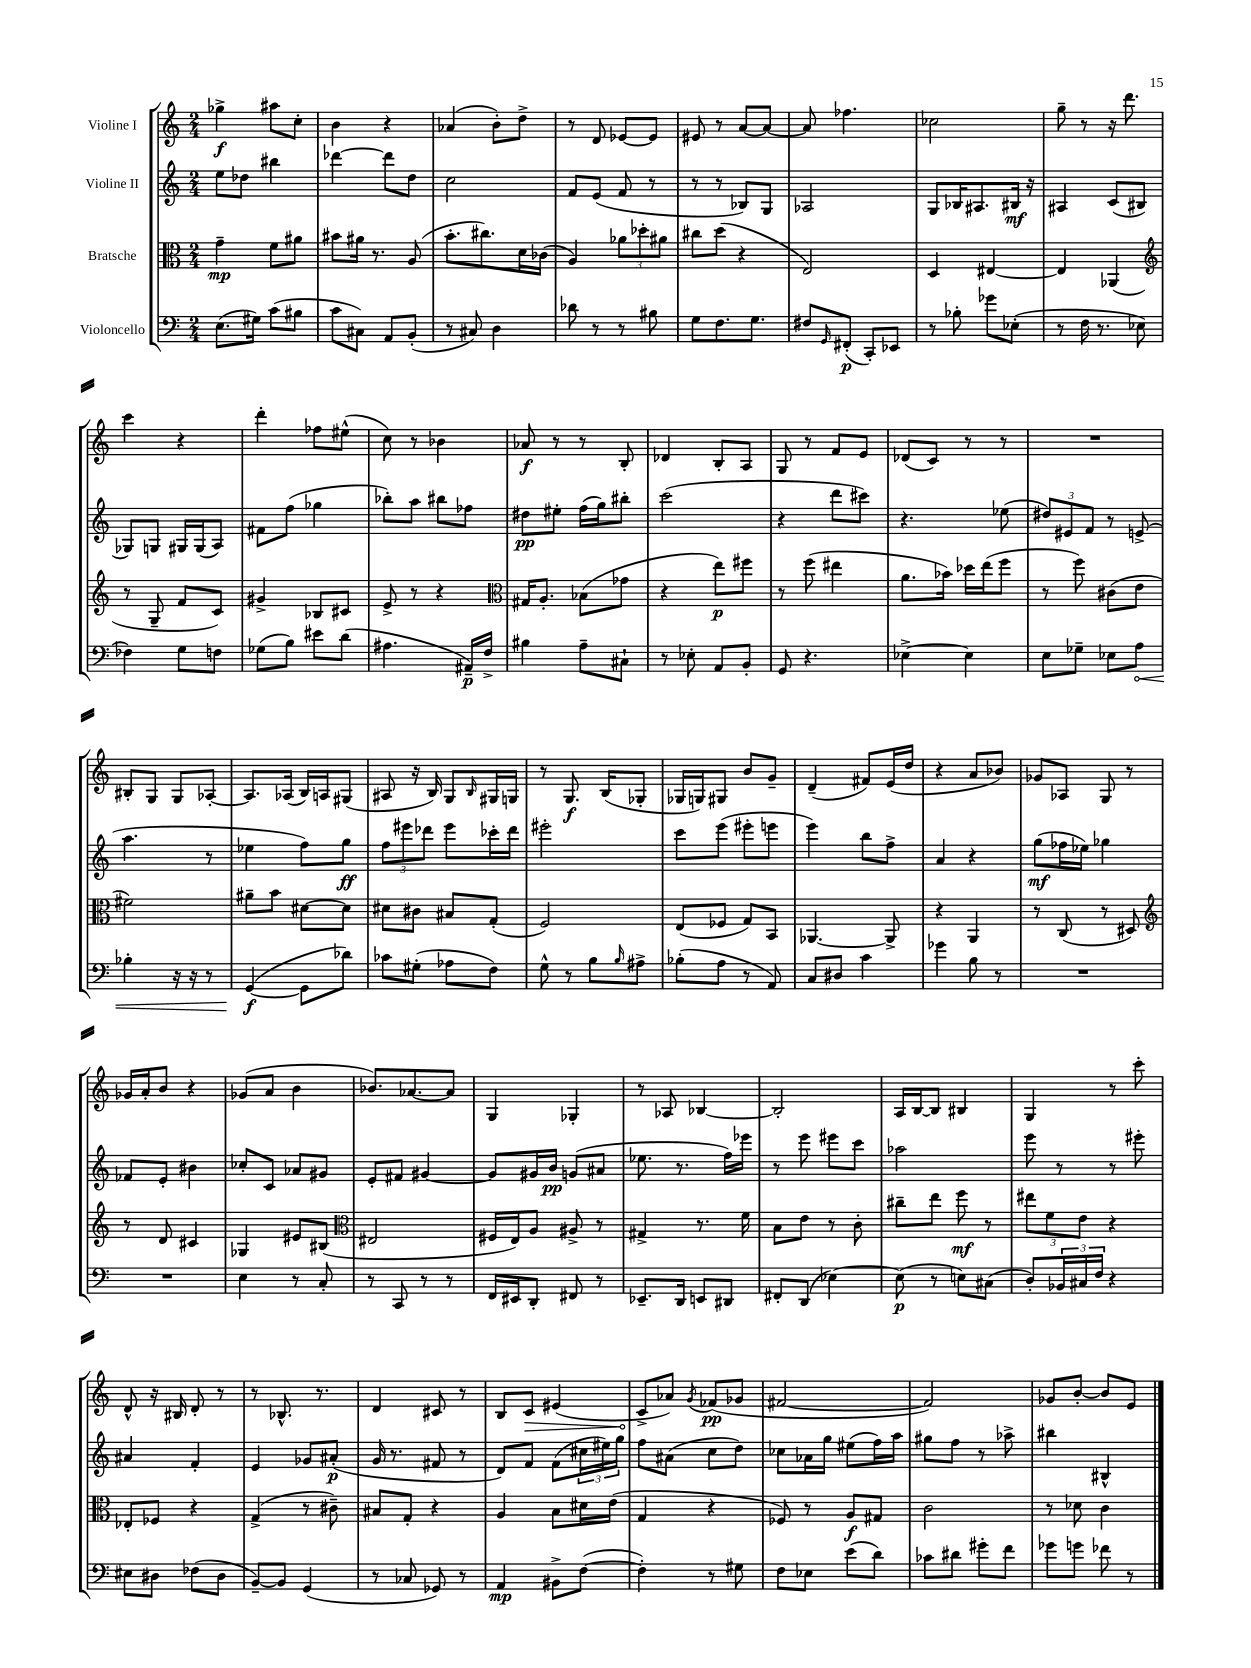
<<
\new StaffGroup <<
\new Staff = "s0" \with { instrumentName = "Violine I" } {
    \clef treble \key c \major \numericTimeSignature \time 2/4
    ges''4->\f ais''8 c''8-. |
    b'4 r4 |
    aes'4( b'8-.) d''8-> |
    r8 d'8 ees'8~ ees'8 |
    eis'8 r8 a'8~ a'8~ |
    a'8 fes''4. |
    ces''2 |
    g''8-- r8 r16 d'''8. |
    c'''4 r4 |
    d'''4-. fes''8 eis''8-^( |
    c''8) r8 bes'4 |
    aes'8\f r8 r8 b8-. |
    des'4 b8-. a8 |
    g8 r8 f'8 e'8 |
    des'8( c'8) r8 r8 |
    R2 |
    bis8-. g8 g8 aes8~-. |
    aes8. aes16( b16) a16 gis8( |
    ais8 r16 b16) g8 \grace { b16 } gis16 g16 |
    r8 g8.\f b16( ges8-. |
    ges16 g16) gis8 b'8 g'8-- |
    d'4--( fis'8) e'16( d''16 |
    r4 a'8 bes'8) |
    ges'8 aes8 g8 r8 |
    ges'16 a'16-. b'8 r4 |
    ges'8( a'8 b'4 |
    bes'8.) aes'8.~ aes'8 |
    g4 ges4-. |
    r8 aes8 bes4~ |
    bes2-. |
    a16 b16~ b8 bis4 |
    g4 r8 c'''8-. |
    d'8-^ r16 bis16 d'8-. r8 |
    r8 bes8.-^ r8. |
    d'4 cis'8 r8 |
    b8 \once \override Hairpin.circled-tip = ##t c'8\> eis'4( |
    c'8->\! aes'8) \acciaccatura { g'8 } fes'8\pp( ges'8 |
    fis'2~ |
    fis'2) |
    ges'8 b'8~-. b'8 e'8 \bar "|." |
}
\new Staff = "s1" \with { instrumentName = "Violine II" } {
    \clef treble \key c \major \numericTimeSignature \time 2/4
    e''8 des''8 bis''4 |
    des'''4~ des'''8 d''8 |
    c''2 |
    f'8 e'8( f'8 r8 |
    r8 r8 bes8) g8 |
    aes2 |
    g8 bes16 ais8. bis16\mf r16 |
    ais4 c'8( bis8 |
    ges8) g8 gis16 gis16( a8) |
    fis'8 f''8( ges''4 |
    bes''8-.) a''8 bis''8 fes''8 |
    dis''8\pp eis''8-. f''16( g''16) bis''8-. |
    c'''2( |
    r4 d'''8 cis'''8) |
    r4. ees''8( |
    \tuplet 3/2 { dis''8) eis'8 f'8 } r8 e'8->( |
    a''4. r8 |
    ees''4 f''8) g''8\ff |
    \tuplet 3/2 { f''8 eis'''8 des'''8 } eis'''8 ces'''16-. des'''16 |
    eis'''2-. |
    c'''8 e'''8( eis'''8-. e'''8 |
    e'''4) b''8 f''8-> |
    a'4 r4 |
    g''8\mf( fes''16 ees''16) ges''4 |
    fes'8 e'8-. bis'4 |
    ces''8-. c'8 aes'8 gis'8 |
    e'8-. fis'8 gis'4~ |
    gis'8 gis'16 b'16\pp g'8( ais'8 |
    ees''8. r8. f''16) ees'''16 |
    r8 e'''8 eis'''8 c'''8 |
    aes''2 |
    e'''8 r8 r8 eis'''8-. |
    ais'4 f'4-. |
    e'4 ges'8 ais'8-.\p( |
    g'16 r8. fis'8 r8 |
    d'8) f'8 f'8( \tuplet 3/2 { cis''16 eis''16) g''16 } |
    f''8 ais'8( c''8 d''8) |
    ces''8 aes'16 g''16 eis''8( f''16) a''16 |
    gis''8 f''8 r8 aes''8-> |
    bis''4 bis4-^ \bar "|." |
}
\new Staff = "s2" \with { instrumentName = "Bratsche" } {
    \clef alto \key c \major \numericTimeSignature \time 2/4
    g'4--\mp f'8 ais'8 |
    bis'8 ais'16 r8. a8( |
    b'8.-. cis''8.) d'16 ces'16( |
    a4) \tuplet 3/2 { aes'8 des''8-. ais'8 } |
    cis''8 d''8( r4 |
    e2) |
    d4 eis4~ |
    eis4 aes,4( |
    \clef treble r8 g8-- f'8 c'8) |
    gis'4-> bes8 cis'8 |
    e'8-> r8 r4 |
    \clef alto gis16 a8.-. bes8( ges'8 |
    r4 e''8\p) fis''8 |
    r8 f''8( eis''4 |
    a'8. bes'16) des''16 e''16( f''8 |
    r8 f''8) cis'8( e'8 |
    fis'2) |
    ais'8-- b'8 dis'8~ dis'8 |
    dis'8 cis'8 bis8 g8-.( |
    f2) |
    e8( fes8 g8) b,8 |
    aes,4.~ aes,8-> |
    r4 a,4 |
    r8 c8( r8 dis8) |
    \clef treble r8 d'8 cis'4 |
    ges4 eis'8 bis8( |
    \clef alto eis2 |
    fis16 e16) a8 ais8-> r8 |
    gis4-> r8. f'16 |
    b8 e'8 r8 c'8-. |
    cis''8-- e''8 f''8\mf r8 |
    \tuplet 3/2 { eis''8 f'8 e'8 } r4 |
    ees8-. fes8 r4 |
    g4->( r8 cis'8--) |
    bis8 g8-. r4 |
    a4 b8 dis'16 e'16( |
    g4 r4 |
    fes8) r8 a8\f gis8 |
    c'2 |
    r8 des'8 c'4 \bar "|." |
}
\new Staff = "s3" \with { instrumentName = "Violoncello" } {
    \clef bass \key c \major \numericTimeSignature \time 2/4
    e8.( gis16) c'8( bis8 |
    c'8 cis8) a,8 b,8-.( |
    r8 cis8) d4 |
    des'8 r8 r8 bis8 |
    g8 f8. g8. |
    fis8 \grace { g,16 } fis,8-.\p( c,8-.) ees,8 |
    r8 bes8-. ges'8 ees8-.( |
    r8 f16 r8. ees8 |
    fes4) g8 f8 |
    ges8( b8) eis'8 d'8( |
    ais4. ais,16--\p) f16-> |
    bis4 a8-- cis8-! |
    r8 ees8-. a,8 b,8-. |
    g,8 r4. |
    ees4~-> ees4 |
    e8 ges8-- ees8 \once \override Hairpin.circled-tip = ##t a8\< |
    bes4-. r16 r16 r8 |
    g,4~\f\!( g,8 des'8) |
    ces'8 gis8-.( aes8 f8) |
    g8-^ r8 b8 \grace { b16 } ais8-> |
    bes8-.( a8 r8 a,8) |
    c8 dis8 c'4 |
    ges'4 b8 r8 |
    R2 |
    R2 |
    e4 r8 c8-. |
    r8 c,8 r8 r8 |
    f,16 eis,16 d,8-. fis,8 r8 |
    ees,8.-- d,16 e,8 dis,8 |
    fis,8-. d,8( ees4~) |
    ees8\p( r8 e8) cis8( |
    d8-.) \tuplet 3/2 { bes,16 cis16 f16 } r4 |
    eis8 dis8 fes8( dis8 |
    b,8~--) b,8 g,4( |
    r8 ces8 ges,8) r8 |
    a,4\mp bis,8-> f8~( |
    f4-.) r8 gis8 |
    f8 ees8 e'8( d'8) |
    ces'8 dis'8 gis'8-. f'8 |
    ges'8 g'8 fes'8 r8 \bar "|." |
}
>>
>>
\layout { \context { \Score \remove "Bar_number_engraver" } }
